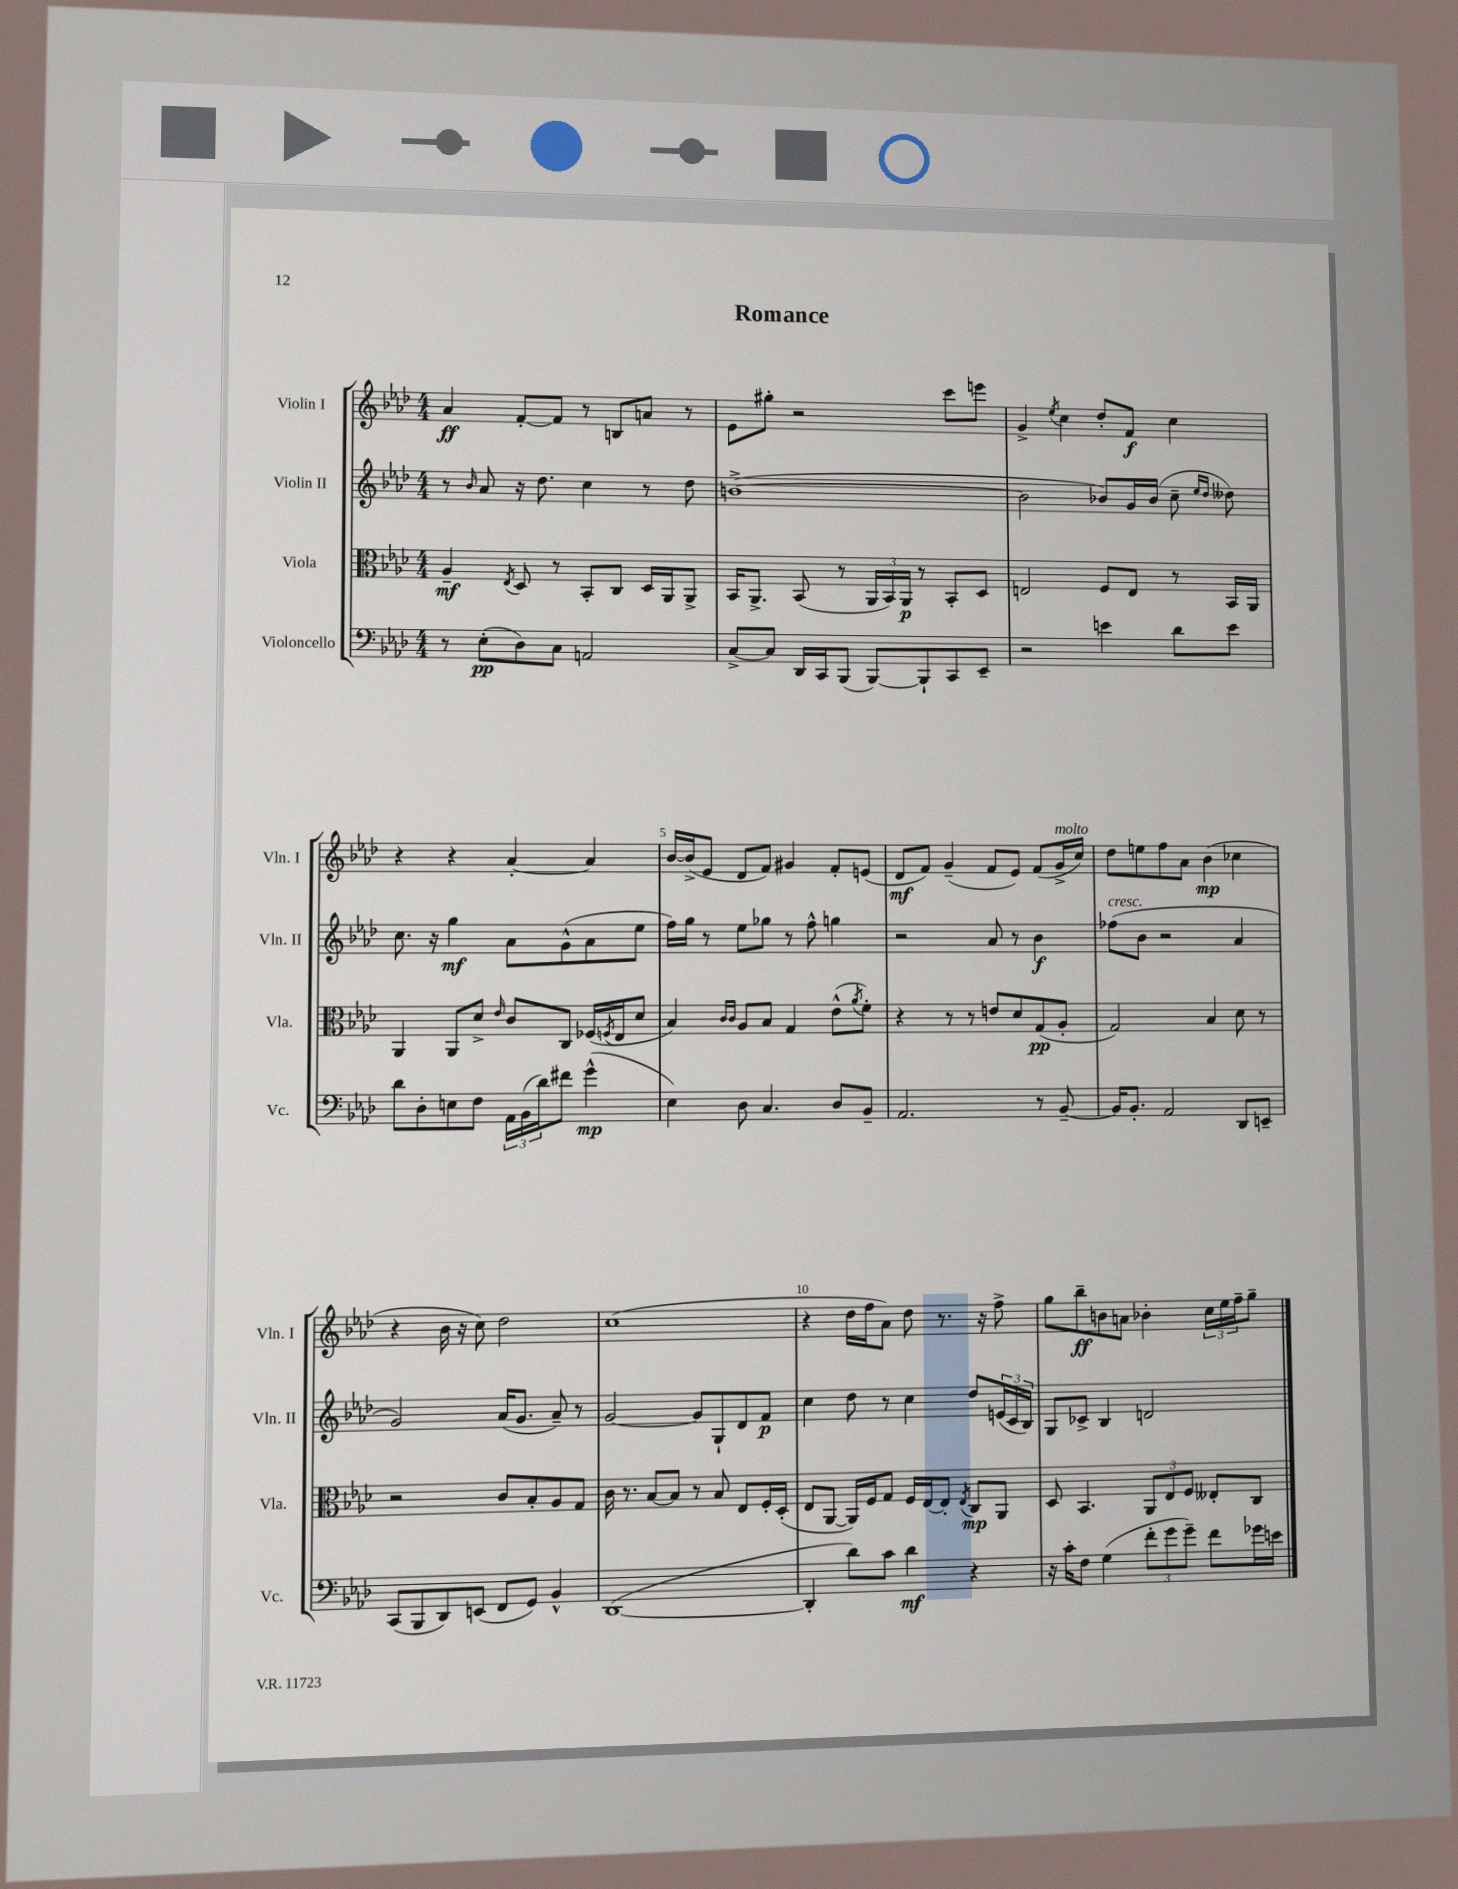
\header { title = "Romance" }
<<
\new StaffGroup <<
\new Staff = "s0" \with { instrumentName = "Violin I" shortInstrumentName = "Vln. I" } {
    \clef treble \key aes \major \numericTimeSignature \time 4/4
    aes'4\ff f'8~-. f'8 r8 b8 a'8 r8 |
    ees'8 gis''8-. r2 c'''8 e'''8 |
    g'4-> \acciaccatura { ees''8 } c''4 des''8-. f'8\f c''4 |
    r4 r4 aes'4~-. aes'4 |
    bes'16~ bes'16->( ees'8 des'8 f'8) gis'4 f'8-. e'8( |
    des'8\mf f'8) g'4--( f'8 ees'8) f'8( g'16->^\markup { \italic "molto" } c''16) |
    des''8 e''8 f''8 aes'8 bes'4\mp( ces''4 |
    r4 bes'16 r16 c''8) des''2 |
    c''1( |
    r4 des''16 f''16 aes'8) des''8 r8. r16 f''8-> |
    g''8 bes''8--\ff b'8 a'8 bes'4-. \tuplet 3/2 { c''16 ees''16 f''16-- } g''8-- \bar "|." |
}
\new Staff = "s1" \with { instrumentName = "Violin II" shortInstrumentName = "Vln. II" } {
    \clef treble \key aes \major \numericTimeSignature \time 4/4
    r8 \grace { bes'16 } aes'8 r16 des''8. c''4 r8 des''8 |
    b'1~->( |
    b'2 bes'8) g'16 bes'16( c''8-- \grace { ees''16 des''16 } deses''8) |
    c''8. r16 g''4\mf aes'8 g'8-^( aes'8 ees''8 |
    f''16) g''16 r8 ees''8 ges''8 r8 f''8-^ g''4 |
    r2 aes'8 r8 bes'4\f |
    fes''8^\markup { \italic "cresc." }( bes'8 r2 aes'4 |
    g'2) aes'16( g'8. aes'8--) r8 |
    g'2~ g'8 g8-! des'8 f'8\p |
    c''4 des''8 r8 c''4 des''8 \tuplet 3/2 { e'16( c'16 bes16) } |
    g8 ces'8-> bes4 d'2 \bar "|." |
}
\new Staff = "s2" \with { instrumentName = "Viola" shortInstrumentName = "Vla." } {
    \clef alto \key aes \major \numericTimeSignature \time 4/4
    aes4--\mf \acciaccatura { ees8 } des8 r8 bes,8-. c8 des16 aes,16 aes,8-> |
    bes,16 aes,8.-> bes,8( r8 \tuplet 3/2 { aes,16 bes,16) aes,16\p } r8 bes,8-. des8 |
    e2 f8 e8 r8 bes,16 aes,16 |
    aes,4 aes,8 des'8-> \grace { ees'16 } c'8 c8 fes16( \acciaccatura { f8 } ees16 des'8 |
    bes4) \grace { c'16 c'16 } aes8 bes8 g4 ees'8-^( \acciaccatura { aes'8 } f'8-.) |
    r4 r8 r8 e'8 des'8 g8\pp( aes8-. |
    g2) bes4 des'8 r8 |
    r2 c'8 bes8-. aes8 g8 |
    c'16 r8. bes8~ bes8 r8 bes8 ees8 f16-. des16-.( |
    ees8 aes,8~ aes,16) f16 g8 f16 ees16~ ees8-. \acciaccatura { ees8 } c8\mp aes,8 |
    des8 bes,4. \tuplet 3/2 { aes,8 ees8 f8 } eeses8-. c8 \bar "|." |
}
\new Staff = "s3" \with { instrumentName = "Violoncello" shortInstrumentName = "Vc." } {
    \clef bass \key aes \major \numericTimeSignature \time 4/4
    r8 ees8-.\pp( des8) c8 a,2 |
    c8~-> c8 des,16 c,16 bes,,8( bes,,8~) bes,,8-! c,8 ees,8-- |
    r2 e'4 des'8 e'8 |
    des'8 des8-. e8 f8 \tuplet 3/2 { aes,16 bes,16( des'16) } fis'8 g'4-^\mp( |
    ees4) des8 c4. des8 bes,8-- |
    aes,2. r8 bes,8~-- |
    bes,16 bes,8.-. aes,2 des,8 e,8-- |
    c,8( bes,,8 des,8) e,8( f,8 g,8) bes,4-^ |
    des,1~( |
    des,4-. des'8) c'8 des'4\mf r4 |
    r16 c'16-. f8 g4( \tuplet 3/2 { f'8-. g'8 g'8--) } f'8 ges'16 e'16 \bar "|." |
}
>>
>>
\layout { \context { \Score \override BarNumber.break-visibility = ##(#f #t #t) barNumberVisibility = #(every-nth-bar-number-visible 5) } }
